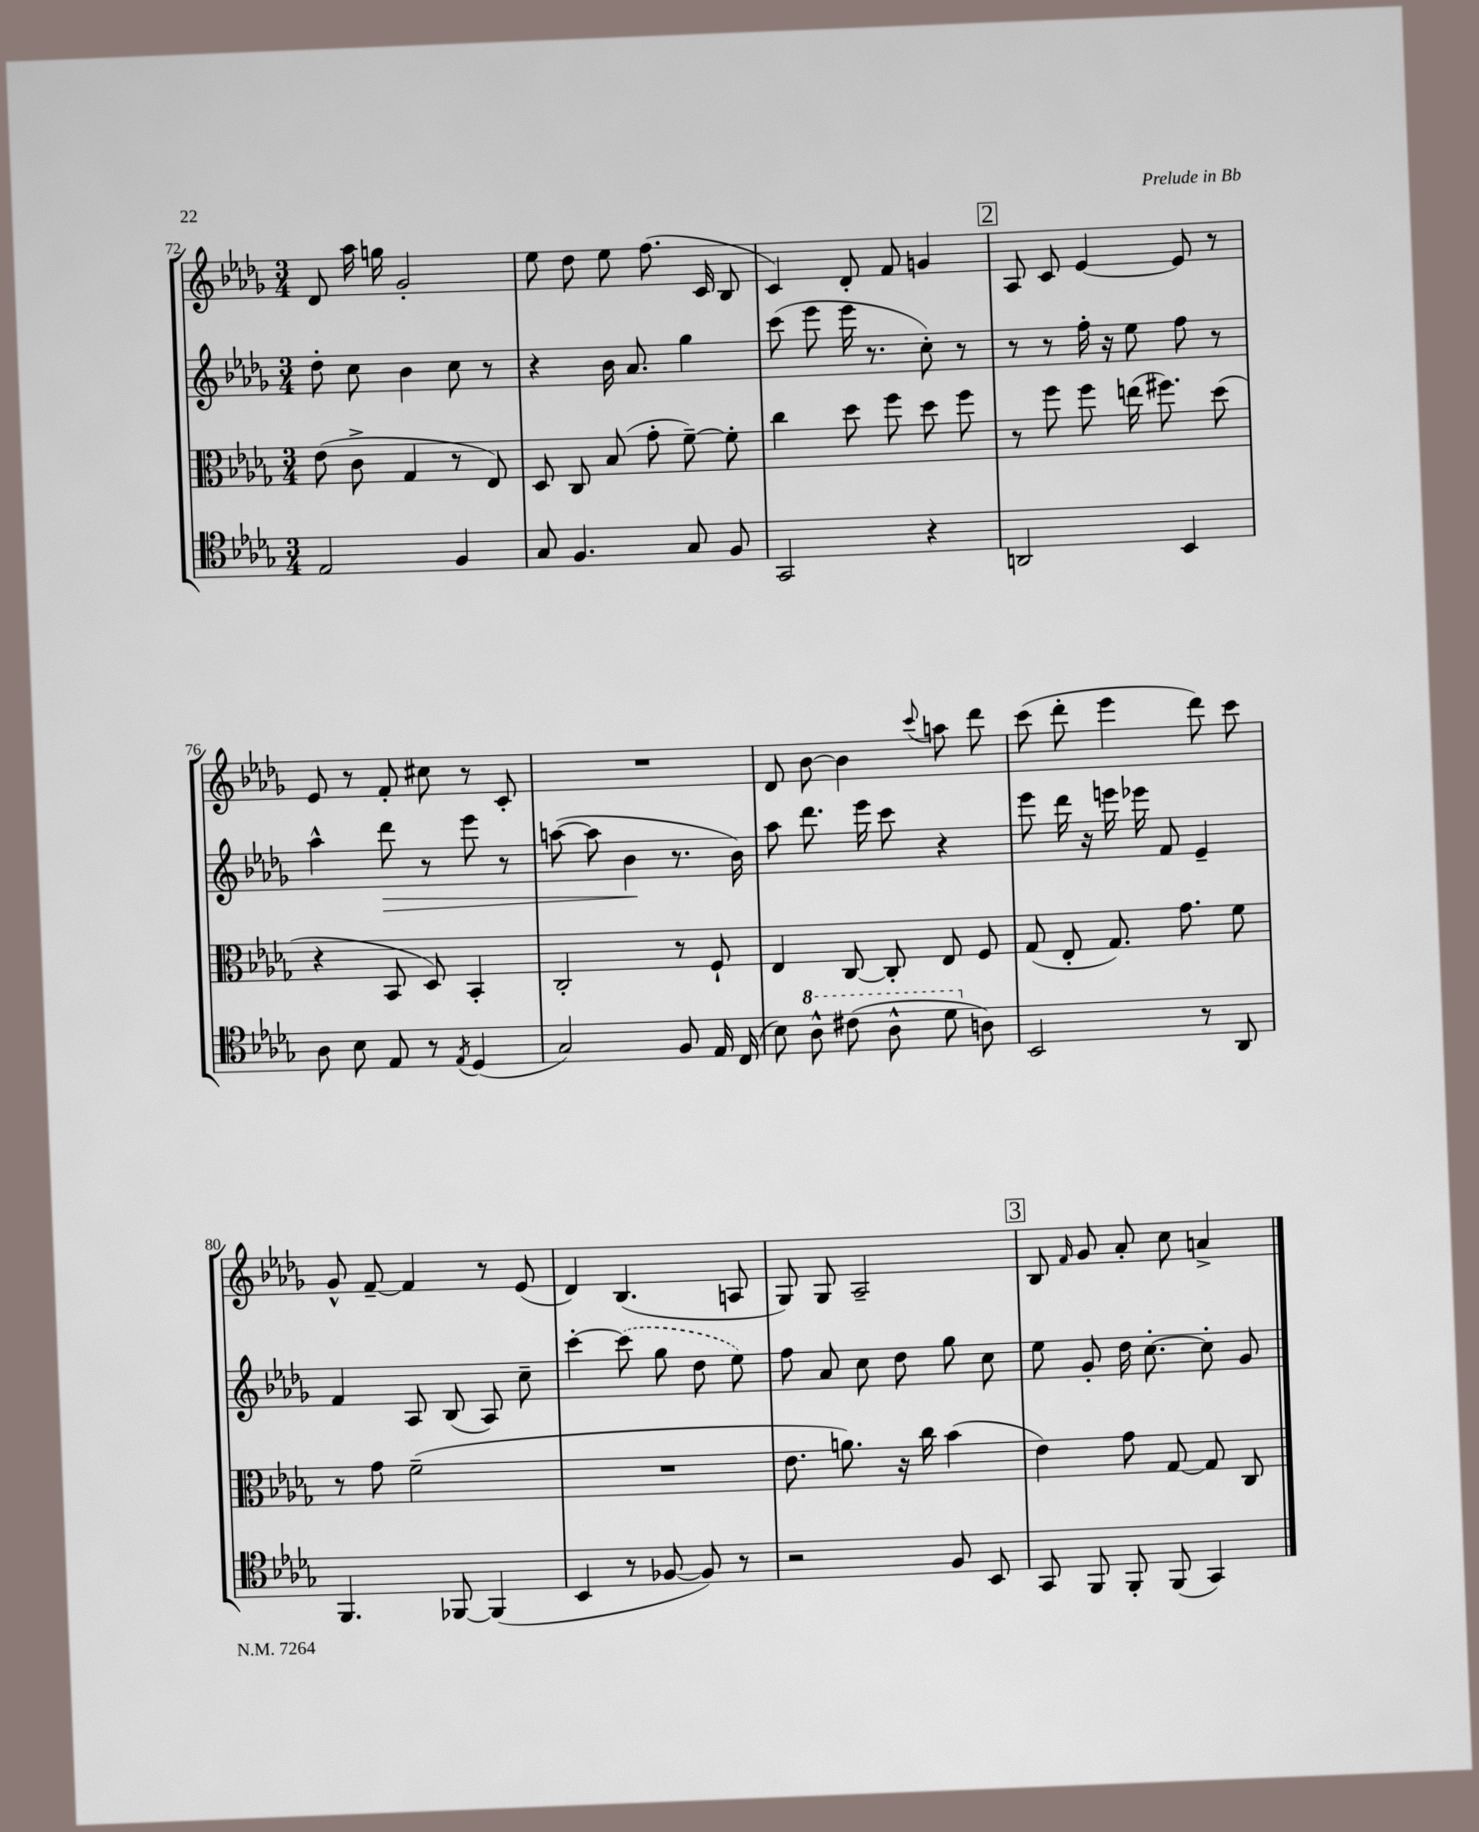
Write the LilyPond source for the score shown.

<<
\new StaffGroup <<
\new Staff = "s0" {
    \clef treble \key des \major \numericTimeSignature \time 3/4
    \autoBeamOff des'8 aes''16 g''16 ges'2-. |
    ees''8 des''8 ees''8 f''8.( c'16 bes8 |
    c'4) des'8-. f'8 g'4 |
    \mark \markup { \box "2" } aes8 c'8 ees'4~ ees'8 r8 |
    ees'8 r8 f'8-. cis''8 r8 c'8-. |
    R2. |
    des'8 bes'8~ bes'4 \appoggiatura { c'''8 } a''8 des'''8 |
    c'''8( des'''8-. ees'''4 des'''8) c'''8 |
    ges'8-^ f'8~-- f'4 r8 ees'8( |
    des'4) bes4.( a8 |
    ges8) ges8 aes2-- |
    \mark \markup { \box "3" } bes8 \grace { f'16 } ges'8 aes'8-. c''8 a'4-> \bar "|." |
}
\new Staff = "s1" {
    \clef treble \key des \major \numericTimeSignature \time 3/4
    \autoBeamOff des''8-. c''8 bes'4 c''8 r8 |
    r4 bes'16 aes'8. ges''4 |
    c'''8( ees'''8 ees'''16 r8. c''8-.) r8 |
    \mark \markup { \box "2" } r8 r8 f''16-. r16 ees''8 f''8 r8 |
    aes''4-^ des'''8\> r8 ees'''8 r8 |
    a''8~( a''8 bes'4\! r8. bes'16) |
    aes''8 des'''8. ees'''16 c'''8 r4 |
    ees'''8 des'''16 r16 e'''16 ees'''16 f'8 ees'4-- |
    f'4 aes8 bes8( aes8) c''8-- |
    c'''4~-. \once \slurDashed c'''8( ges''8 des''8 ees''8) |
    f''8 aes'8 c''8 des''8 ges''8 c''8 |
    \mark \markup { \box "3" } ees''8 ges'8-. des''16 c''8.~-. c''8-. ges'8 \bar "|." |
}
\new Staff = "s2" {
    \clef alto \key des \major \numericTimeSignature \time 3/4
    \autoBeamOff ees'8( c'8-> ges4 r8 ees8) |
    des8 c8 bes8( ges'8-. f'8~--) f'8-. |
    c''4 des''8 f''8 des''8 f''8 |
    \mark \markup { \box "2" } r8 f''8 f''8 e''16( fis''8.) des''8( |
    r4 bes,8 des8) bes,4-. |
    c2-. r8 f8-! |
    ees4 c8~ c8-. ees8 f8 |
    ges8( ees8-. ges8.) ges'8. f'8 |
    r8 ges'8 f'2--( |
    R2. |
    ees'8. a'8.) r16 c''16 bes'4( |
    \mark \markup { \box "3" } ees'4) ges'8 ges8~ ges8 c8 \bar "|." |
}
\new Staff = "s3" {
    \clef tenor \key des \major \numericTimeSignature \time 3/4
    \autoBeamOff ees2 f4 |
    ges8 f4. ges8 f8 |
    ges,2 r4 |
    \mark \markup { \box "2" } a,2 bes,4 |
    aes8 bes8 ees8 r8 \acciaccatura { ees8 } des4( |
    ges2) f8 ees16 c16( |
    bes8) \ottava #1 aes'8-^ cis''8( aes'8-^ des''8 \ottava #0 a8) |
    bes,2 r8 aes,8 |
    f,4. fes,8~ fes,4( |
    bes,4 r8 fes8~ fes8) r8 |
    r2 f8 bes,8 |
    \mark \markup { \box "3" } ges,8 f,8 f,8-. f,8( ges,4) \bar "|." |
}
>>
>>
\layout { \context { \Score currentBarNumber = #72 } }
